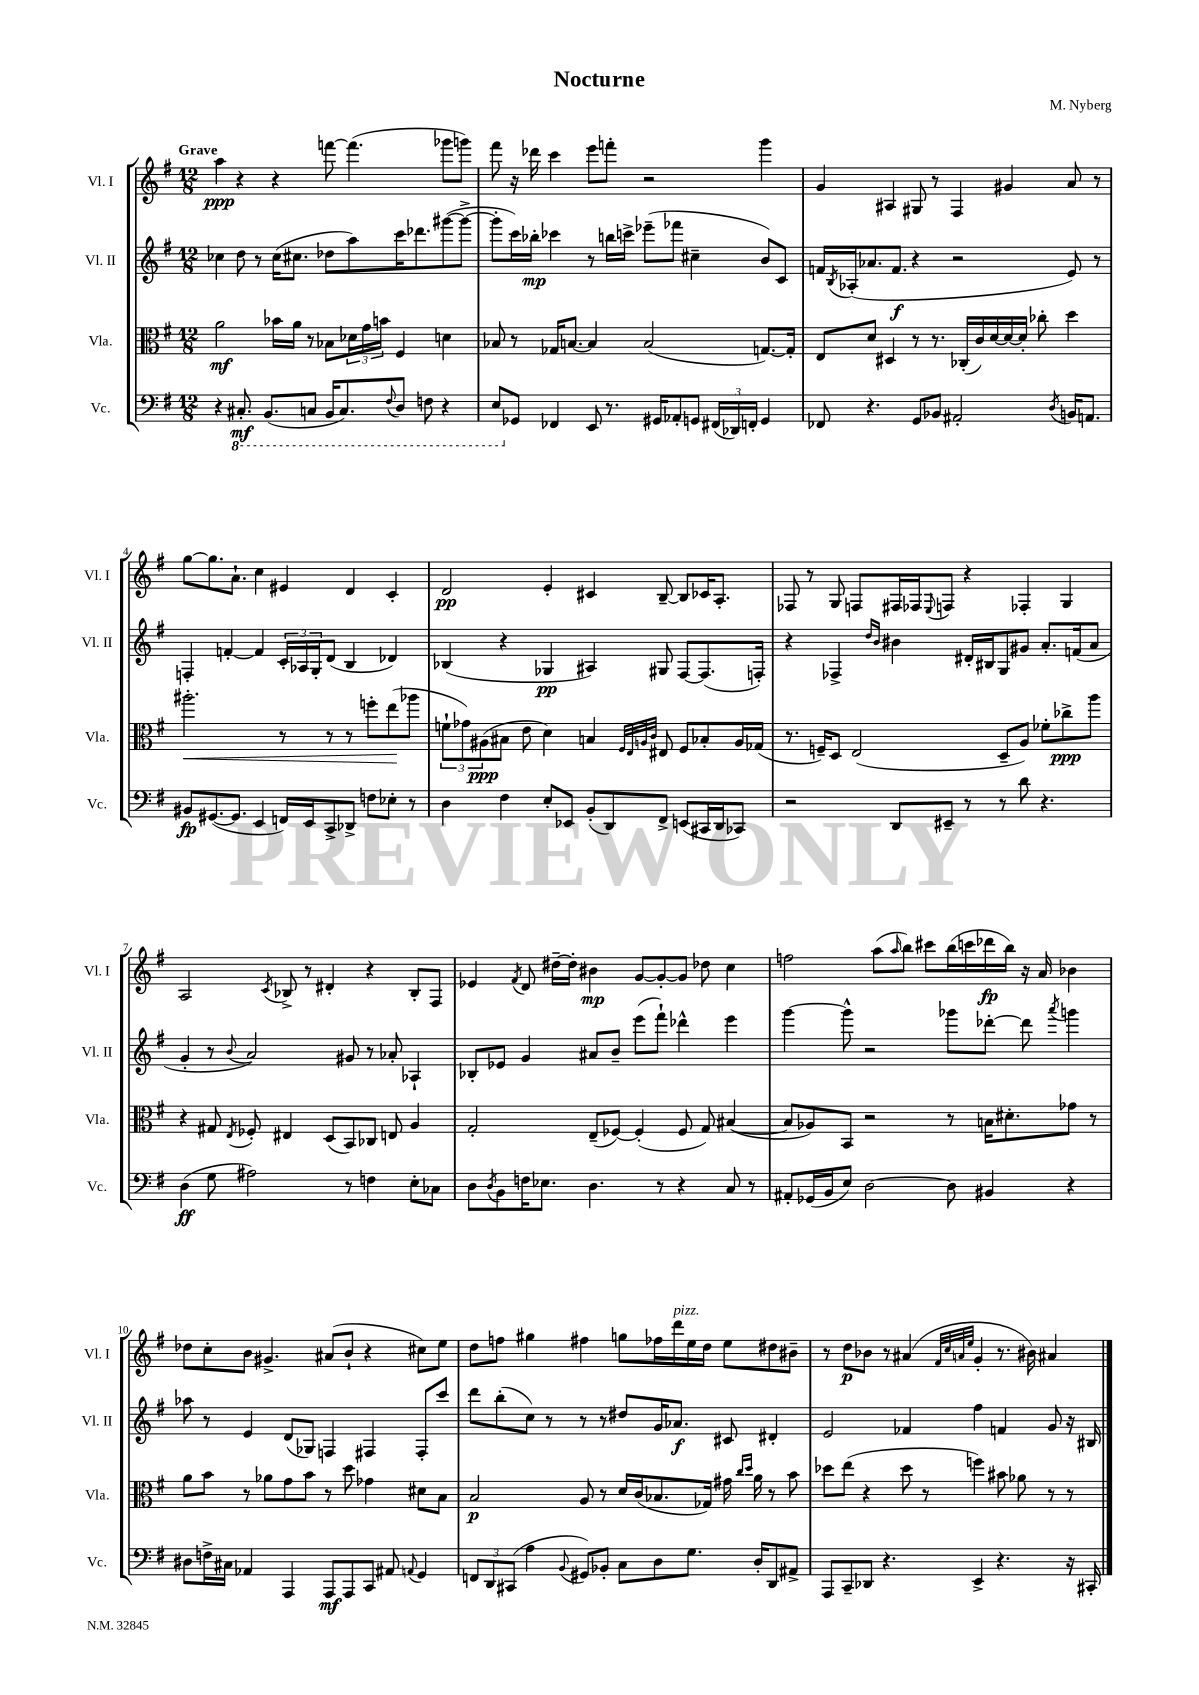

**kern	**kern	**kern	**kern
*staff4	*staff3	*staff2	*staff1
*clefF4	*clefC3	*clefG2	*clefG2
*k[f#]	*k[f#]	*k[f#]	*k[f#]
*M12/8	*M12/8	*M12/8	*M12/8
4r	2a\	4cc-\	4aa\
8.CC#'/	.	8dd\	4r
.	.	8r	.
(8.BBB/L	.	.	.
.	16b-\LL	(16cc-\LK	4r
.	16a\JJ	8.cc#\J	.
8CC/J	8r	.	.
16BBB/LK	8B-\L	8dd-\L	[8fff\
8.CC/)	.	.	.
.	24d-\L	8aa\)	(4.fff\]
.	24g\	.	.
.	24b\JJ	.	.
8qqFF#/	.	.	.
8DD/J	4F#/	16ccc\K	.
.	.	8.ddd-\	.
8FF\	.	.	.
4r	4d\	([8ggg#\	8ggg-\L
.	.	8ggg#^\_J	8ggg\J)
=	=	=	=
8EE/L	8B-/	8ggg#'\]L	8fff#\
8GG-/J	8r	16ccc\L)	16r
.	.	16bb-'\JJ	16ddd-\
4FF-/	16G-/LK	4ccc-\	4ccc\
.	[8.B/J	.	.
8EE/	4B/]	8r	8eee\L
8.r	.	16bb\LL	8fff'\J
.	.	16ccc^\JJ	.
.	(2B/	(8eee-~\L	2r
16GG#/LK	.	.	.
8AA-'/	.	8fff-\J	.
8GG/J	.	4cc#~\	.
(24FF#/LL	.	.	.
24DD-/)	.	.	.
24FF'/JJ	.	.	.
4GG/	[8.G/L)	8b/L)	4ggg\
.	.	8c/J	.
.	16G'/]Jk	.	.
=	=	=	=
8FF-/	8E/L	16f/LL	4g/
.	.	8qB/	.
.	.	(16A-'/J	.
4.r	8d/J	8.a-/	.
.	4D#/	.	4A#/
.	.	8.f/J	.
8GG/L	8r	4r	8G#/
8BB-/J	8.r	.	8r
2AA#'/	.	2r	4F#/
.	(16C-'/LL	.	.
.	16c/)	.	.
.	[16d/	.	.
.	16d/_	.	4g#/
.	16d'/]JJ	.	.
.	8cc-'\	.	.
8qD/	.	.	.
16BB/LK	4dd\	8e/)	8a/
8.AA/J	.	.	.
.	.	8r	8r
=	=	=	=
8BB#/L	2.aa#'\	4F'/	[8gg\L
([8.GG#/	.	.	8.gg\]
.	.	[4f'/	.
8.GG#/]J	.	.	8.a`\J
4EE/	.	4f/]	4cc\
16FF/LL)	8r	24c'/LL	4e#/
.	.	24A-/	.
16EE/J	.	.	.
.	.	24G'/J	.
8CC^/	8r	(8d/J	.
8DD-^/J	8r	4B/	4d/
8F\L	8ff'\L	.	.
8E-'\J	(8ee\	4d-/)	4c'/
8r	8aa-\J	.	.
=	=	=	=
4D\	12f`\L	(4B-/	2d/
.	12g-\)	.	.
.	(12A#\	.	.
4F#\	8B#\J	4r	.
.	8e\	.	.
8E'/L	4d\)	4G-/	4e'/
8EE-/J	.	.	.
(8BB'/L	4B/	4A#/)	4c#/
8DD/)	.	.	.
.	32qqF#/LLL	.	.
.	32qqE/	.	.
.	32qqA/	.	.
.	32qqc/JJJ	.	.
8FF#^/J	8E#/	8G#/	[8B~/
(8EE/L	8F#/L	[8F#/L	8B/]L
16CC#/L	8B-'/	(8.F#/]	16c-/K
16DD/J	.	.	8.A'/J
8CC-/J)	16A/L	.	.
.	(16G-/JJ	16F'/Jk)	.
=	=	=	=
2r	8.r	4r	8F-/
.	.	.	8r
.	16F~/LK)	.	.
.	8D/J	4F-^/	8G/
.	(2E/	.	8F/L
.	.	16qqdd/LL	.
.	.	16qqb/JJ	.
8DD/L	.	4b#\	16F#/L
.	.	.	16F-/J
.	.	.	8qqE/
8EE#~/J	.	.	8F/J
8r	.	16d#'/LL	4r
.	.	16B#/J	.
8r	8D~/L	8G/	.
8d\	8A/J)	8g#/J	4F-'/
4.r	8f-'\L	8.a'/L	.
.	8cc-^\	.	4G/
.	.	(16f/k	.
.	8aa\J	8a/J	.
=	=	=	=
(4D\	4r	4g'/	2A/
8G\	8G#/	8r	.
.	8qE/	8qqb/	.
2A#\)	8F-'/	2a/)	.
.	.	.	8qc/
.	4E#/	.	8B-^/
.	.	.	8r
.	(8D/L	.	4d#'/
8r	8BB/)	8g#/	.
4F\	8C-/J	8r	4r
.	8E/	8a-'/	.
8E'\L	4A/	4A-`/	8B-'/L
8C-\J	.	.	8F#/J
=	=	=	=
8D\L	2G'/	8B-'/L	4e-/
8qD/	.	.	.
8BB\	.	8e-/J	.
.	.	.	8qf#/
16F\K	.	4g/	8d/
8.E-\J	.	.	.
.	.	.	[16dd#~\LL
.	.	.	16dd#'\]JJ
4.D\	(8E~/L	8a#/L	4b#\
.	[8F-/J)	8b~/J	.
.	(4F-'/]	(8eee\L	[8g/L
8r	.	8fff#`\J)	8g'/_
4r	8F-/	4ddd-^^\	8g/]J
.	8G/)	.	8dd-\
8C/	([4B#/	4eee\	4cc\
8r	.	.	.
=	=	=	=
8AA#'/L	8B#/]L	[4ggg\	2ff\
(16GG-/L	8A-/)	.	.
16BB/J	.	.	.
8E/J)	8BB/J	8ggg^^\]	.
[2D\	2r	2r	.
.	.	.	(8aa\L
.	.	.	16qqaa/
.	.	.	8bb\J)
.	.	.	8ccc#\L
8D\]	8r	8ggg-\L	(16bb\L
.	.	.	16ccc\
4BB#/	16B\LK	[8ddd-'\J	16ddd-\
.	8.d#'\	.	16bb\JJ)
.	.	8ddd-\]	16r
.	.	.	16a/
.	.	8qaaa/	.
4r	8g-\J	4ggg\	4b-\
.	8r	.	.
=	=	=	=
8D#\L	8a\L	8aa-\	8dd-\L
16F^\L	8b\J	8r	8cc'\
16C#\JJ	.	.	.
4AA-/	8r	4e/	8b\J
.	8a-\L	.	4.g#^/
4AAA/	8g\	(8d/L	.
.	8b\J	8G-/J)	.
8AAA/L	8r	4F/	(8a#/L
8AAA/	8dd\	.	8b`/J
8CC/J	4g-\	4F#/	4r
8AA#/	.	.	.
8qqAA/	.	.	.
4GG/	8d#\L	8F#'/L	8cc#\L)
.	8B\J	8ccc/J	8ee\J
=	=	=	=
12FF/L	2B/	8ddd\L	8dd\L
12DD/	.	.	.
.	.	(8bb'\	8ff\J
(12CC#/J	.	.	.
4A\	.	8cc\J)	4gg#\
.	.	8r	.
8qqBB/	.	.	.
8GG#/L)	8A/	8r	4ff#\
8BB-'/J	8r	8r	.
8C\L	16d/LL	8dd#/L	8gg\L
.	(16c/J	.	.
8D\	8.B-/	16g/K	16ff-\L
.	.	8.a-/J	16ddd\
8.G\J	.	.	16ee\
.	16G-/Jk)	.	16dd\JJ
.	16g#\	8c#/	8ee\L
.	16qqcc/LL	.	.
.	16qqdd/JJ	.	.
16D'/LK	16a\	.	.
8DD/	8r	4d#'/	8dd#\
8AA#^/J	8b\	.	8b#~\J
=	=	=	=
8AAA/L	8dd-\L	2e/	8r
8CC~/	(8ee\J	.	8dd\L
8DD-/J	4r	.	8b-\J
4.r	.	.	8r
.	8dd-\	4f-/	(4a#/
.	8r	.	.
.	.	.	32qqf#/LLL
.	.	.	32qqcc/
.	.	.	32qqa/
.	.	.	32qqee/JJJ
4EE^/	4ff\)	4ff#\	4g'/
4.r	8b#\	4f/	8.r
.	8a-\	.	.
.	.	.	16b#\)
.	8r	8g/	4a#/
16r	8r	16r	.
16CC#'/	.	16B#/	.
==	==	==	==
*-	*-	*-	*-
